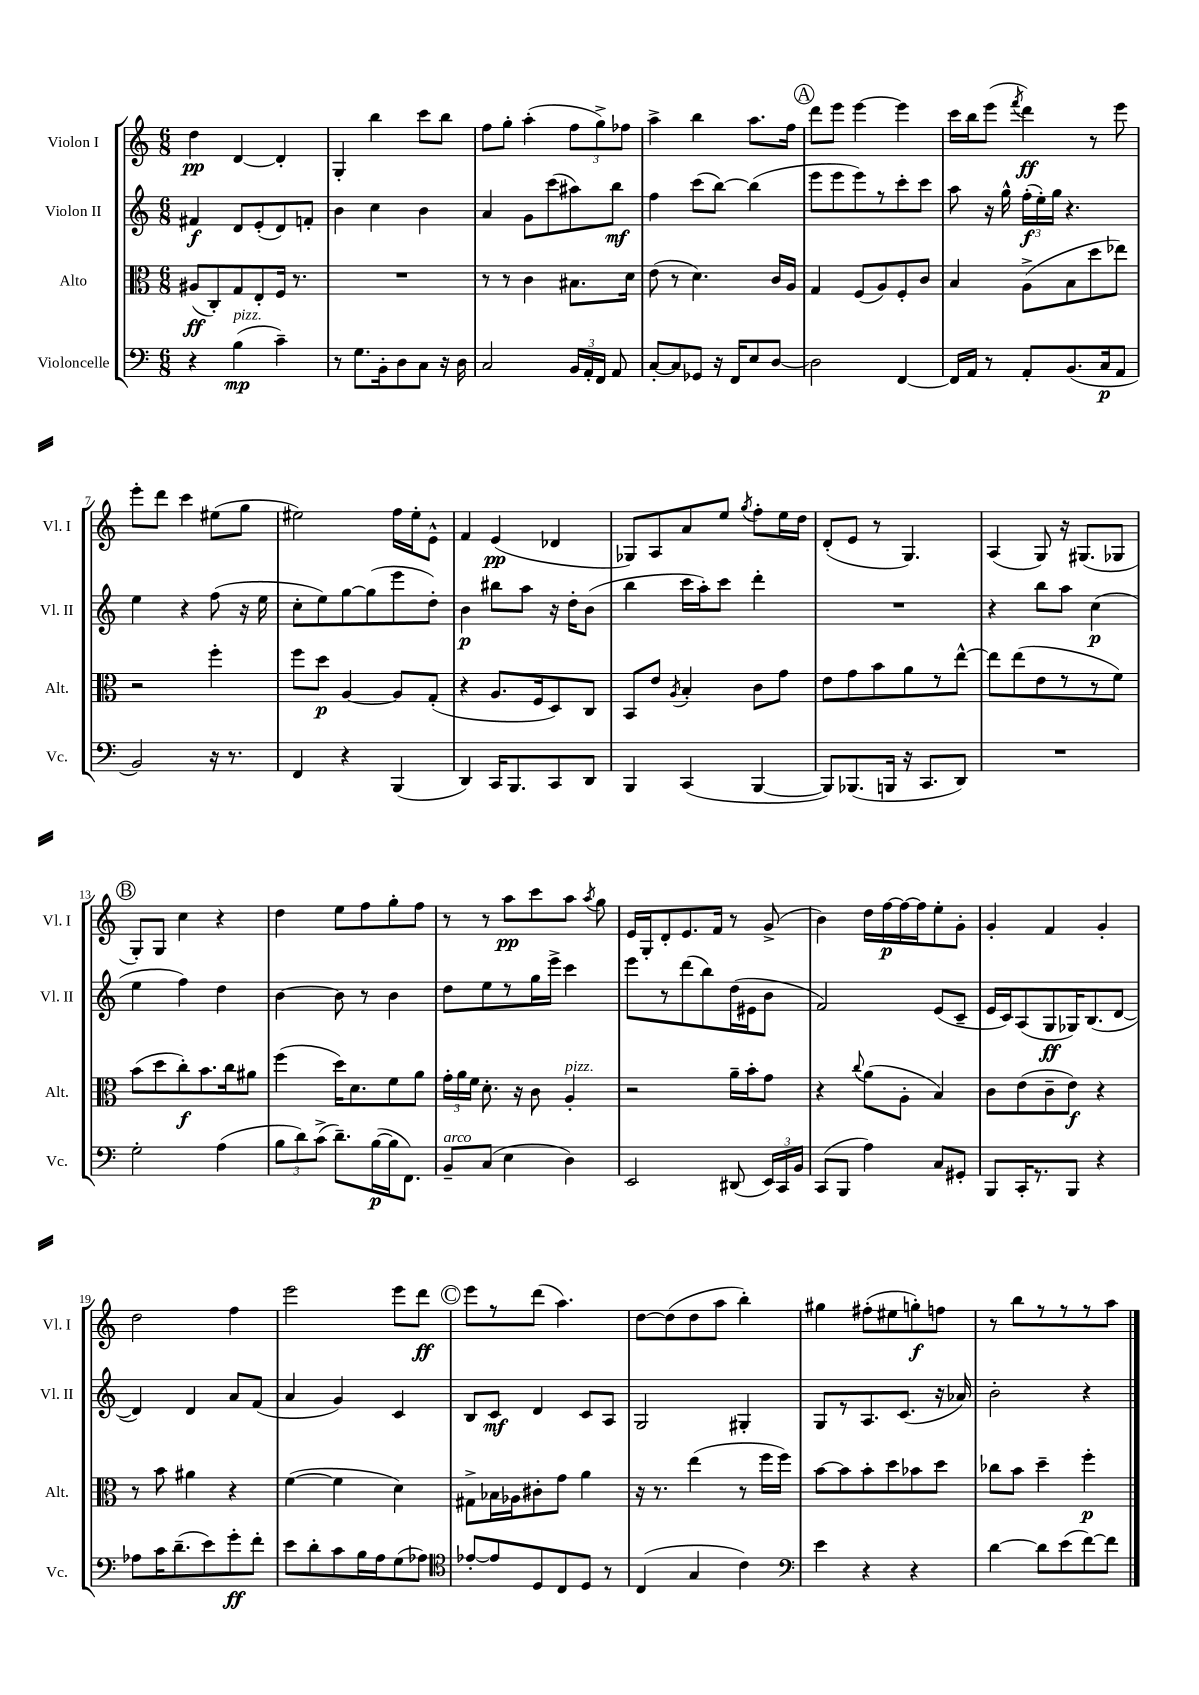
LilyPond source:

<<
\new StaffGroup <<
\new Staff = "s0" \with { instrumentName = "Violon I" shortInstrumentName = "Vl. I" } {
    \clef treble \key c \major \numericTimeSignature \time 6/8
    \autoBeamOff d''4\pp d'4~ d'4-. |
    g4-. b''4 c'''8[ b''8] |
    f''8[ g''8]-. a''4-.( \tuplet 3/2 { f''8[ g''8->) fes''8] } |
    a''4-> b''4 a''8.[ f''16] |
    \mark \markup { \circle "A" } d'''8[ e'''8] e'''4~ e'''4 |
    c'''16[ b''16 e'''8]( \acciaccatura { f'''8 } d'''4\ff) r8 e'''8 |
    e'''8[-. d'''8] c'''4 eis''8[( g''8] |
    eis''2) f''16[ eis''16-. e'8]-^ |
    f'4 e'4\pp( des'4 |
    ges8[) a8 a'8 e''8] \acciaccatura { g''8 } f''8[-. e''16 d''16] |
    d'8[-.( e'8] r8 g4.) |
    a4( g8) r16 gis8.[( ges8] |
    \mark \markup { \circle "B" } g8[-.) g8] c''4 r4 |
    d''4 e''8[ f''8 g''8-. f''8] |
    r8 r8 a''8[\pp c'''8 a''8] \acciaccatura { a''8 } g''8 |
    e'16[ g16-. d'8-. e'8. f'16] r8 g'8->( |
    b'4) d''16[ f''16~\p f''16~ f''16 e''8-. g'8]-. |
    g'4-. f'4 g'4-. |
    d''2 f''4 |
    e'''2 e'''8[ d'''8]\ff |
    \mark \markup { \circle "C" } e'''8[ r8 d'''8]( a''4.) |
    d''8[~ d''8( d''8 a''8] b''4-.) |
    gis''4 fis''8[-.( eis''8 g''8-.\f) f''8] |
    r8 b''8[ r8 r8 r8 a''8] \bar "|." |
}
\new Staff = "s1" \with { instrumentName = "Violon II" shortInstrumentName = "Vl. II" } {
    \clef treble \key c \major \numericTimeSignature \time 6/8
    \autoBeamOff fis'4\f d'8[ e'8-.( d'8) f'8]-. |
    b'4 c''4 b'4 |
    a'4 g'8[ c'''8( ais''8) b''8]\mf |
    f''4 c'''8[( b''8]~) b''4( |
    \mark \markup { \circle "A" } e'''8[ e'''8 e'''8) r8 c'''8-. c'''8] |
    a''8 r16 g''16-^ \tuplet 3/2 { f''16[-.\f( e''16-.) g''16] } r4. |
    e''4 r4 f''8( r16 e''16 |
    c''8[-. e''8) g''8~ g''8( e'''8 d''8]-.) |
    b'4\p bis''8[ a''8] r16 d''16[-. b'8]( |
    b''4 c'''16[ a''16-.) c'''8] d'''4-. |
    R2. |
    r4 b''8[ a''8] c''4\p( |
    \mark \markup { \circle "B" } e''4 f''4) d''4 |
    b'4~ b'8 r8 b'4 |
    d''8[ e''8 r8 g''16 e'''16]-> c'''4 |
    e'''8[ r8 d'''8( b''8) d''16( eis'16 b'8] |
    f'2) e'8[( c'8]-- |
    e'16[ c'16) a8( g8\ff ges16) b8.( d'8]~ |
    d'4) d'4 a'8[ f'8]( |
    a'4 g'4) c'4 |
    \mark \markup { \circle "C" } b8[ c'8]\mf d'4 c'8[ a8] |
    g2 gis4-. |
    g8[ r8 a8. c'8.]( r16 aes'16) |
    b'2-. r4 \bar "|." |
}
\new Staff = "s2" \with { instrumentName = "Alto" shortInstrumentName = "Alt." } {
    \clef alto \key c \major \numericTimeSignature \time 6/8
    \autoBeamOff ais8[\ff( c8-.) g8 e8-. f16] r8. |
    R2. |
    r8 r8 c'4 bis8.[ d'16] |
    e'8( r8 d'4.) c'16[ a16] |
    \mark \markup { \circle "A" } g4 f8[( a8) f8-. c'8] |
    b4 a8[->( b8 d''8 ees''8]) |
    r2 f''4-. |
    f''8[ d''8]\p a4~ a8[ g8]-.( |
    r4 a8.[ f16 d8) c8] |
    b,8[ e'8] \acciaccatura { a8 } b4-. c'8[ g'8] |
    e'8[ g'8 b'8 a'8 r8 e''8]~-^ |
    e''8[ e''8( e'8 r8 r8 f'8]) |
    \mark \markup { \circle "B" } b'8[( d''8 c''8-.\f) b'8. c''16 ais'8] |
    f''4( d''16[) d'8. f'8 a'8] |
    \tuplet 3/2 { g'16[-. a'16 f'16] } d'8.-. r16 c'8 a4-.^\markup { \italic "pizz." } |
    r2 a'16[-- b'16-. g'8] |
    r4 \appoggiatura { c''8 } a'8[( a8]-. b4) |
    c'8[ e'8( c'8-- e'8]\f) r4 |
    r8 b'8 ais'4 r4 |
    f'4~( f'4 d'4) |
    \mark \markup { \circle "C" } gis8[-> bes16 aes16 cis'8-. g'8] a'4 |
    r16 r8. e''4( r8 f''16[ f''16]) |
    b'8[~ b'8 b'8-. d''8 bes'8 d''8] |
    ces''8[ b'8] d''4-- f''4-.\p \bar "|." |
}
\new Staff = "s3" \with { instrumentName = "Violoncelle" shortInstrumentName = "Vc." } {
    \clef bass \key c \major \numericTimeSignature \time 6/8
    \autoBeamOff r4 b4\mp^\markup { \italic "pizz." }( c'4--) |
    r8 g8.[ b,16-. d8 c8] r16 d16 |
    c2 \tuplet 3/2 { b,16[ a,16-. f,16] } a,8 |
    c8[~-. c8 ges,8] r16 f,16[ e8 d8]~ |
    \mark \markup { \circle "A" } d2 f,4~ |
    f,16[ a,16] r8 a,8[-. b,8.( c16\p a,8] |
    b,2) r16 r8. |
    f,4 r4 b,,4( |
    d,4) c,16[ b,,8. c,8 d,8] |
    b,,4 c,4( b,,4~ |
    b,,8[) bes,,8.( b,,16] r16 c,8.[ d,8]) |
    R2. |
    \mark \markup { \circle "B" } g2-. a4( |
    \tuplet 3/2 { b8[ d'8) c'8]->( } d'8.[--) b16~\p( b16 f,8.]) |
    b,8[--^\markup { \italic "arco" } c8]( e4 d4) |
    e,2 dis,8( \tuplet 3/2 { e,16[) c,16 b,16] } |
    c,8[( b,,8] a4) c8[ gis,8]-. |
    b,,8[ c,16-. r8. b,,8] r4 |
    aes8[ c'16 d'8.--( e'8) g'8-.\ff f'8]-. |
    e'8[ d'8-. c'8 b16 a16 g8( aes8]) |
    \mark \markup { \circle "C" } \clef tenor ees'8[~-. ees'8 d8 c8 d8] r8 |
    c4( g4 c'4) |
    \clef bass e'4 r4 r4 |
    d'4~ d'8[ e'8( f'8~) f'8] \bar "|." |
}
>>
>>
